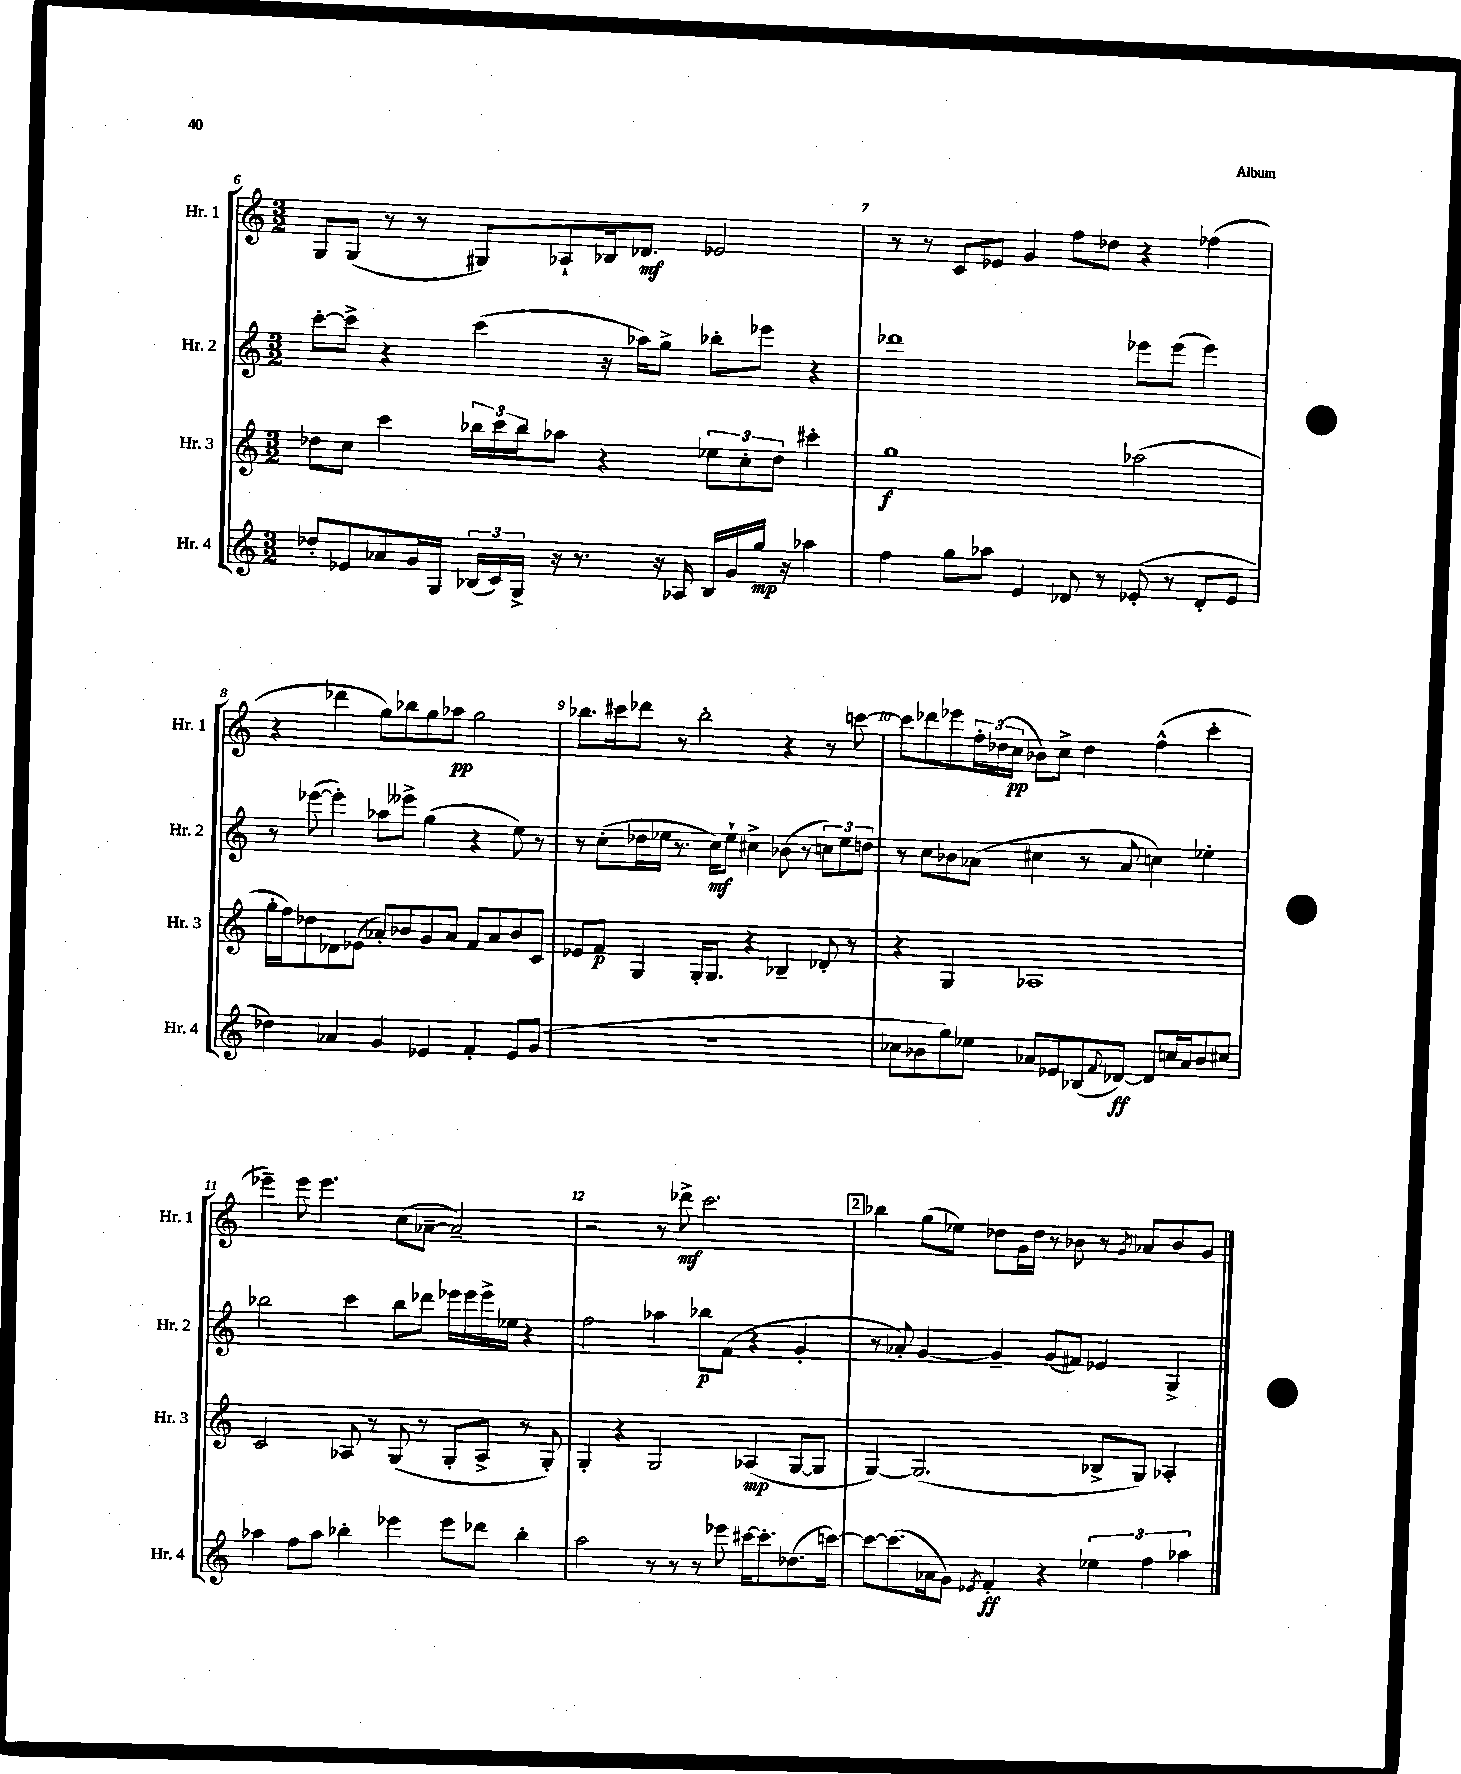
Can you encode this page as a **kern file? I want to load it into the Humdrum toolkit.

**kern	**kern	**kern	**kern
*staff4	*staff3	*staff2	*staff1
*clefG2	*clefG2	*clefG2	*clefG2
*k[]	*k[]	*k[]	*k[]
*M3/2	*M3/2	*M3/2	*M3/2
8dd-'	8dd-	[8ccc'	8G
8e-	8cc	8ccc^]	(8G
8a-	4ccc	4r	8r
16g	.	.	8r
16G	.	.	.
(24B-	24bb-	(4ccc	8G#)
24c)	24ccc	.	.
24G^	24bb-	.	.
16r	8aa-	.	8A-`
8.r	.	.	.
.	4r	16r	16B-
.	.	16aa-)	8.d-
16r	.	8gg^	.
16A-	.	.	.
16B-	12ee-	8bb-'	2e-
16g	.	.	.
.	12cc'	.	.
16gg	.	8eee-	.
.	12dd-	.	.
16r	.	.	.
4aa-	4ccc#'	4r	.
=	=	=	=
4ff	1gg	1ddd-	8r
.	.	.	8r
8gg	.	.	8c
8aa-	.	.	8e-
4e	.	.	4g
8d-	.	.	8ff
8r	.	.	8dd-
(8e-'	(2aa-	8eee-	4r
8r	.	(8eee-	.
8d-'	.	4eee-)	(4ff-
8e-	.	.	.
=	=	=	=
4dd-)	16gg'	8r	4r
.	16ff)	.	.
.	8dd-	([8eee-	.
4a-	8d-	4eee-'])	4ddd-
.	(8e-	.	.
4g	8a-')	8aa-	8gg)
.	8b-	8eee--^	8bb-
4e-	8g	(4gg	8gg
.	8a-	.	8aa-
4f'	8f	4r	2gg
.	8a-	.	.
8e-	8b-	8ee)	.
(8g	8c	8r	.
=	=	=	=
1.r	8e-	8r	8.bb-
.	8f	(8cc'	.
.	.	.	16ccc#
.	4G	16dd-	8ddd-
.	.	16ee-	.
.	.	8.r	8r
.	16G'	.	2bb-'
.	8.G	16cc)	.
.	.	8ee-`	.
.	4r	4cc#^	.
.	4B-~	(8b-	4r
.	.	8r	.
.	8d-'	12cc)	8r
.	.	12ee-	.
.	8r	.	[8ccc
.	.	12dd	.
=	=	=	=
8cc-	4r	8r	8ccc]
8b-	.	8cc	8ddd-
8gg)	4G	8b-	8eee-
8ee-	.	(8a-	24ff'
.	.	.	(24dd-
.	.	.	24cc
8a-	1A-	4cc#	8b-)
8e-	.	.	8cc^
(8B-	.	8r	4dd-
8qqf	.	.	.
[8d-)	.	8a-	.
8d-]	.	4cc)	(4ff^^
16cc	.	.	.
16a-	.	.	.
8b-	.	4ee-'	4ccc'
8cc#	.	.	.
=	=	=	=
4aa-	2c	2bb-	4eee-~)
8ff	.	.	8eee-
8aa-	.	.	4.eee-
4bb-'	8A-	4ccc	.
.	8r	.	.
4eee-	(8G	8bb-	(8cc
.	8r	8ddd-	[8a-~
8eee-	8G'	16eee-	2a-~])
.	.	16eee-	.
8ddd-	8A-^	16eee-^	.
.	.	16ee-	.
4bb-'	8r	4r	.
.	8G')	.	.
=	=	=	=
2aa	4G'	2ff	2r
.	4r	.	.
8r	2G	4aa-	8r
8r	.	.	8ddd-^
8r	.	8bb-	2.ccc
8eee-	.	(8f	.
[16ccc#	(4A-	4r	.
8.ccc#']	.	.	.
(8.dd-	[8G	4g'	.
.	8G]	.	.
[16ccc)	.	.	.
=	=	=	=
8ccc_	[4G)	8r	4bb-
(8.ccc]	.	8a-')	.
.	(2.G]	[4g	(8gg
16a-	.	.	.
8g)	.	.	8ee-)
8qe-	.	.	.
4f'	.	4g~]	8dd-
.	.	.	16g
.	.	.	16dd-
4r	.	(8g	8r
.	.	8f#)	8b-
6ee-	8B-^	4e-	8r
.	.	.	8qg
.	8G)	.	8a-
6ff	.	.	.
.	4A-'	4G^	8b-
6aa-	.	.	.
.	.	.	8g
==	==	==	==
*-	*-	*-	*-
